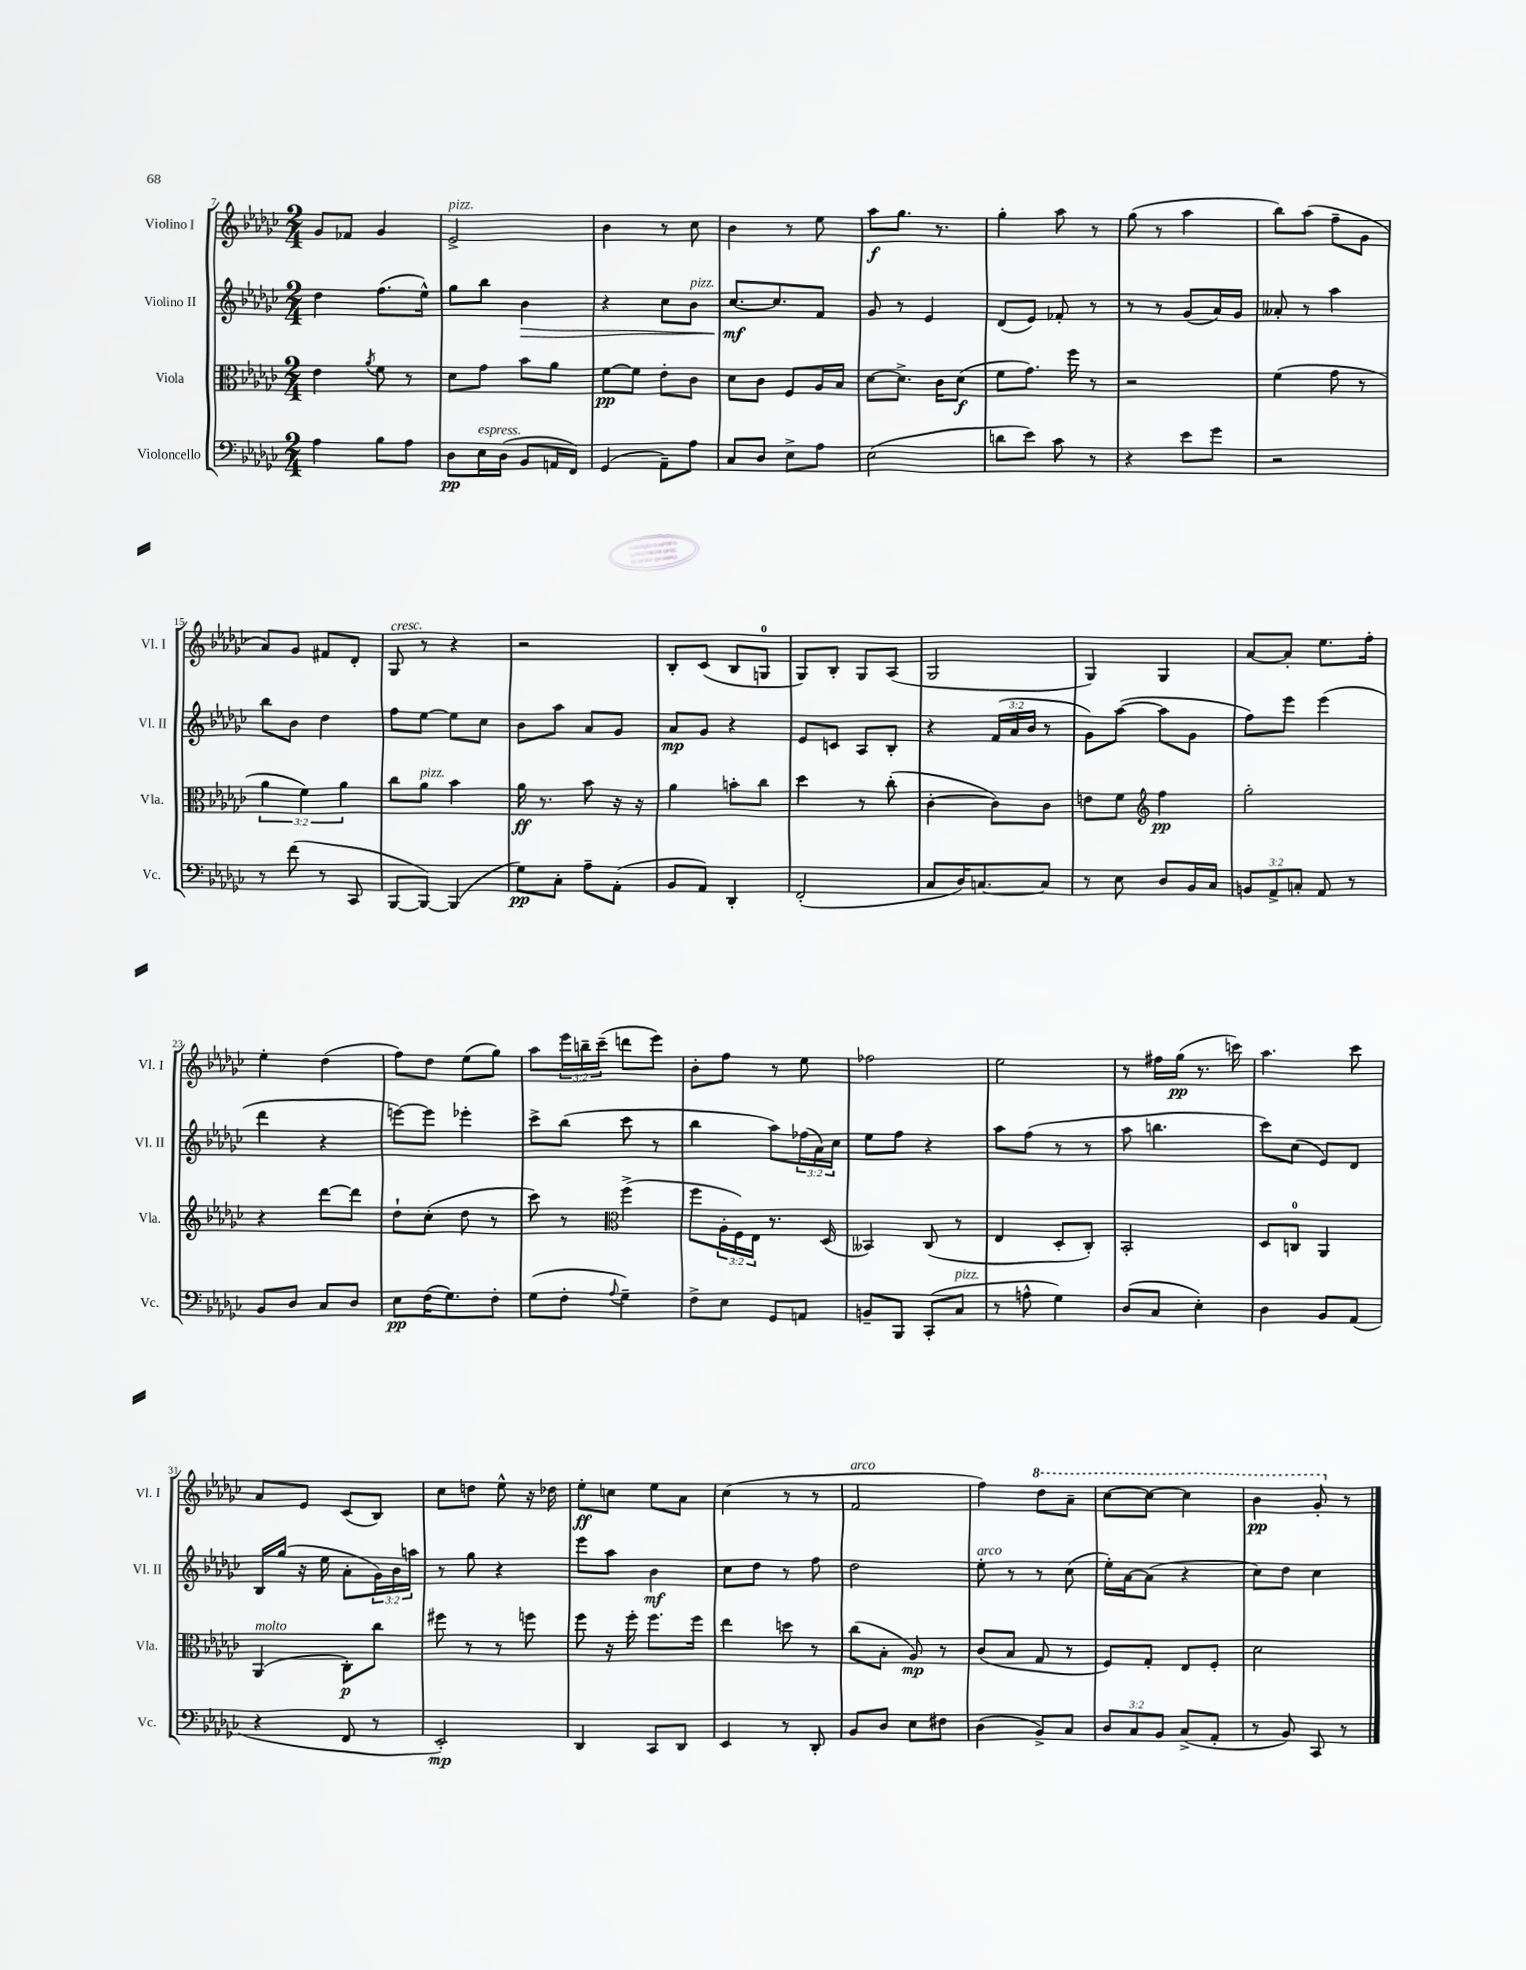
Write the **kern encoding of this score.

**kern	**kern	**kern	**kern
*staff4	*staff3	*staff2	*staff1
*clefF4	*clefC3	*clefG2	*clefG2
*k[b-e-a-d-g-c-]	*k[b-e-a-d-g-c-]	*k[b-e-a-d-g-c-]	*k[b-e-a-d-g-c-]
*M2/4	*M2/4	*M2/4	*M2/4
4A-	4e-	4dd-	8g-
.	.	.	8f-
.	8qa-	.	.
8B-	8f	(8.ff	4g-
8A-	8r	.	.
.	.	16ee-^^)	.
=	=	=	=
8D-	8d-	8gg-	2e-^
16E-	8g-	8bb-	.
(16D-	.	.	.
8BB-	8b-	4b-	.
16AA	8a-	.	.
16FF)	.	.	.
=	=	=	=
(4GG-	[8f	4r	4b-
.	8f]	.	.
8AA-~)	8e-'	8cc-	8r
8A-	8c-	8b-	8cc-
=	=	=	=
8C-	8d-	[8.cc-	4b-
8D-	8c-	.	.
.	.	8.cc-]	.
8E-^	8F	.	8r
8A-	16A-	8f	8ee-
.	16B-	.	.
=	=	=	=
(2E-	[8d-	8g-	8aa-
.	8.d-^]	8r	8.gg-
.	.	4e-	.
.	16c-	.	8.r
.	(8d-	.	.
=	=	=	=
8d	8f	(8d-	4gg-'
8e-)	8.g-)	8e-)	.
8c-	.	8f-'	8aa-
.	16ff	.	.
8r	8r	8r	8r
=	=	=	=
4r	2r	8r	(8gg-
.	.	8r	8r
8e-	.	(8g-	4aa-
8g-	.	16a-)	.
.	.	16g-	.
=	=	=	=
2r	(4f	8a--'	8bb-)
.	.	8r	(8aa-
.	8g-	4aa-	8ff~
.	8r	.	8g-
=	=	=	=
8r	6a-	8bb-	8a-)
(8f	.	8b-	8g-
.	6f)	.	.
8r	.	4dd-	8f#
.	6a-	.	.
8CC-	.	.	8d-'
=	=	=	=
[8BBB-	8cc-	8ff	8G-
8BBB-_)	8a-	[8ee-	8r
(4BBB-]	4b-	8ee-]	4r
.	.	8cc-	.
=	=	=	=
8G-)	16a-	8b-	2r
.	8.r	.	.
8C-'	.	8aa-	.
8A-~	8b-	8a-	.
(8AA-'	16r	8g-	.
.	16r	.	.
=	=	=	=
8BB-	4a-	8a-	8B-'
8AA-)	.	8g-	(8c-
4DD-'	8b'	4r	8B-
.	8cc-	.	8G
=	=	=	=
(2FF'	4dd-	8e-	8G-)
.	.	8c	8B-'
.	8r	8A-	8G-
.	(8cc-'	8B-'	(8A-
=	=	=	=
8C-	[4c-'	4r	2G-
16D-)	.	.	.
[8.C	.	.	.
.	8c-])	(24f	.
.	.	24a-	.
.	.	24b-	.
8C]	8c-	8r	.
=	=	=	=
8r	8e	8g-)	4G-)
8E-	8f	([8aa-	.
*	*clefG2	*	*
8D-	4ff	8aa-]	4G-
16BB-	.	8g-	.
16C-	.	.	.
=	=	=	=
12BB	2gg-'	8ff)	[8a-
12AA-^	.	.	.
.	.	8eee-	8a-']
12C'	.	.	.
8AA-	.	(4eee-	8.ee-
8r	.	.	.
.	.	.	16ff'
=	=	=	=
8BB-	4r	4ddd-	4ee-'
8D-	.	.	.
8C-	[8ddd-	4r	(4dd-
8D-	8ddd-]	.	.
=	=	=	=
8E-	8dd-`	[8eee)	8ff)
(16F	(8cc-'	8eee]	8dd-
8.G-)	.	.	.
.	8dd-	4eee-'	(8ee-
8F'	8r	.	8gg-)
=	=	=	=
(8G-	8ccc-)	8ccc-^	8aa-
8F'	8r	(8bb-	24eee-
.	.	.	24bb~
.	.	.	(24ccc-~
*	*clefC3	*	*
8qqA-	.	.	.
4G-~)	(4ff^	8ccc-	8ddd
.	.	8r	8eee-)
=	=	=	=
8F^	8ff	4bb-	8b-'
8E-	24A-'	.	8ff
.	24F)	.	.
.	24E-	.	.
8GG-	8.r	8aa-)	8r
8AA	.	(24ff-	8ee-
.	.	24a-)	.
.	(16D-	.	.
.	.	24cc-	.
=	=	=	=
8BB~	4BB--)	8ee-	2ff-
8BBB-	.	8ff	.
(8CC-'	(8C-	4r	.
8C-	8r	.	.
=	=	=	=
8r	4E-	8aa-	2ee-
8A^^	.	(8ff	.
4G-)	8D-'	8r	.
.	8C-')	8r	.
=	=	=	=
(8D-	2BB-'	8aa-	8r
8C-	.	4.bb	16ff#
.	.	.	(16gg-
4E-')	.	.	8.r
.	.	.	16ccc)
=	=	=	=
4D-	8D-	8ccc-)	4.aa-
.	8C	(8cc-	.
8BB-	4AA-	8e-)	.
(8AA-	.	8d-	8ccc-
=	=	=	=
4r	(4AA-	16B-	8a-
.	.	(16gg-	.
.	.	16r	8e-
.	.	16ee-	.
8FF	8C-')	8a-'	(8c-
8r	8cc-	24g-)	8B-)
.	.	24b-	.
.	.	24aa	.
=	=	=	=
2EE-')	8ff#	8r	8cc-
.	8r	8gg-	8dd
.	8r	4r	8ee-^^
.	8ff	.	16r
.	.	.	16dd-
=	=	=	=
4DD-	8ff	8eee-	8ee-'
.	16r	8aa-	8cc
.	16ff'	.	.
8CC-	8.ff	4b-	8ee-
8DD-	.	.	8a-
.	16ff	.	.
=	=	=	=
4EE-	4ee-	8cc-	(4cc-
.	.	8dd-	.
8r	8dd	8r	8r
8DD-'	8r	8ff	8r
=	=	=	=
8BB-	(8cc-	2dd-	2f
8D-	8B-'	.	.
8E-	8A-)	.	.
8F#	8r	.	.
=	=	=	=
(4D-	(8c-	8ee-'	4ff)
.	8B-	8r	.
8BB-^)	8G-	8r	8ddd-
8C-	8r	(8cc-	8aa-~
=	=	=	=
12D-	8F)	16ee-')	[8ccc-
.	.	[16a-	.
12C-	.	.	.
.	8G-'	(8a-]	8ccc-_
12BB-	.	.	.
(8C-^	8E-	4r	4ccc-]
8AA-'	8F'	.	.
=	=	=	=
8r	2d-	8cc-)	4bb-
8BB-)	.	8dd-	.
8CC-	.	4cc-	8gg-'
8r	.	.	8r
==	==	==	==
*-	*-	*-	*-
